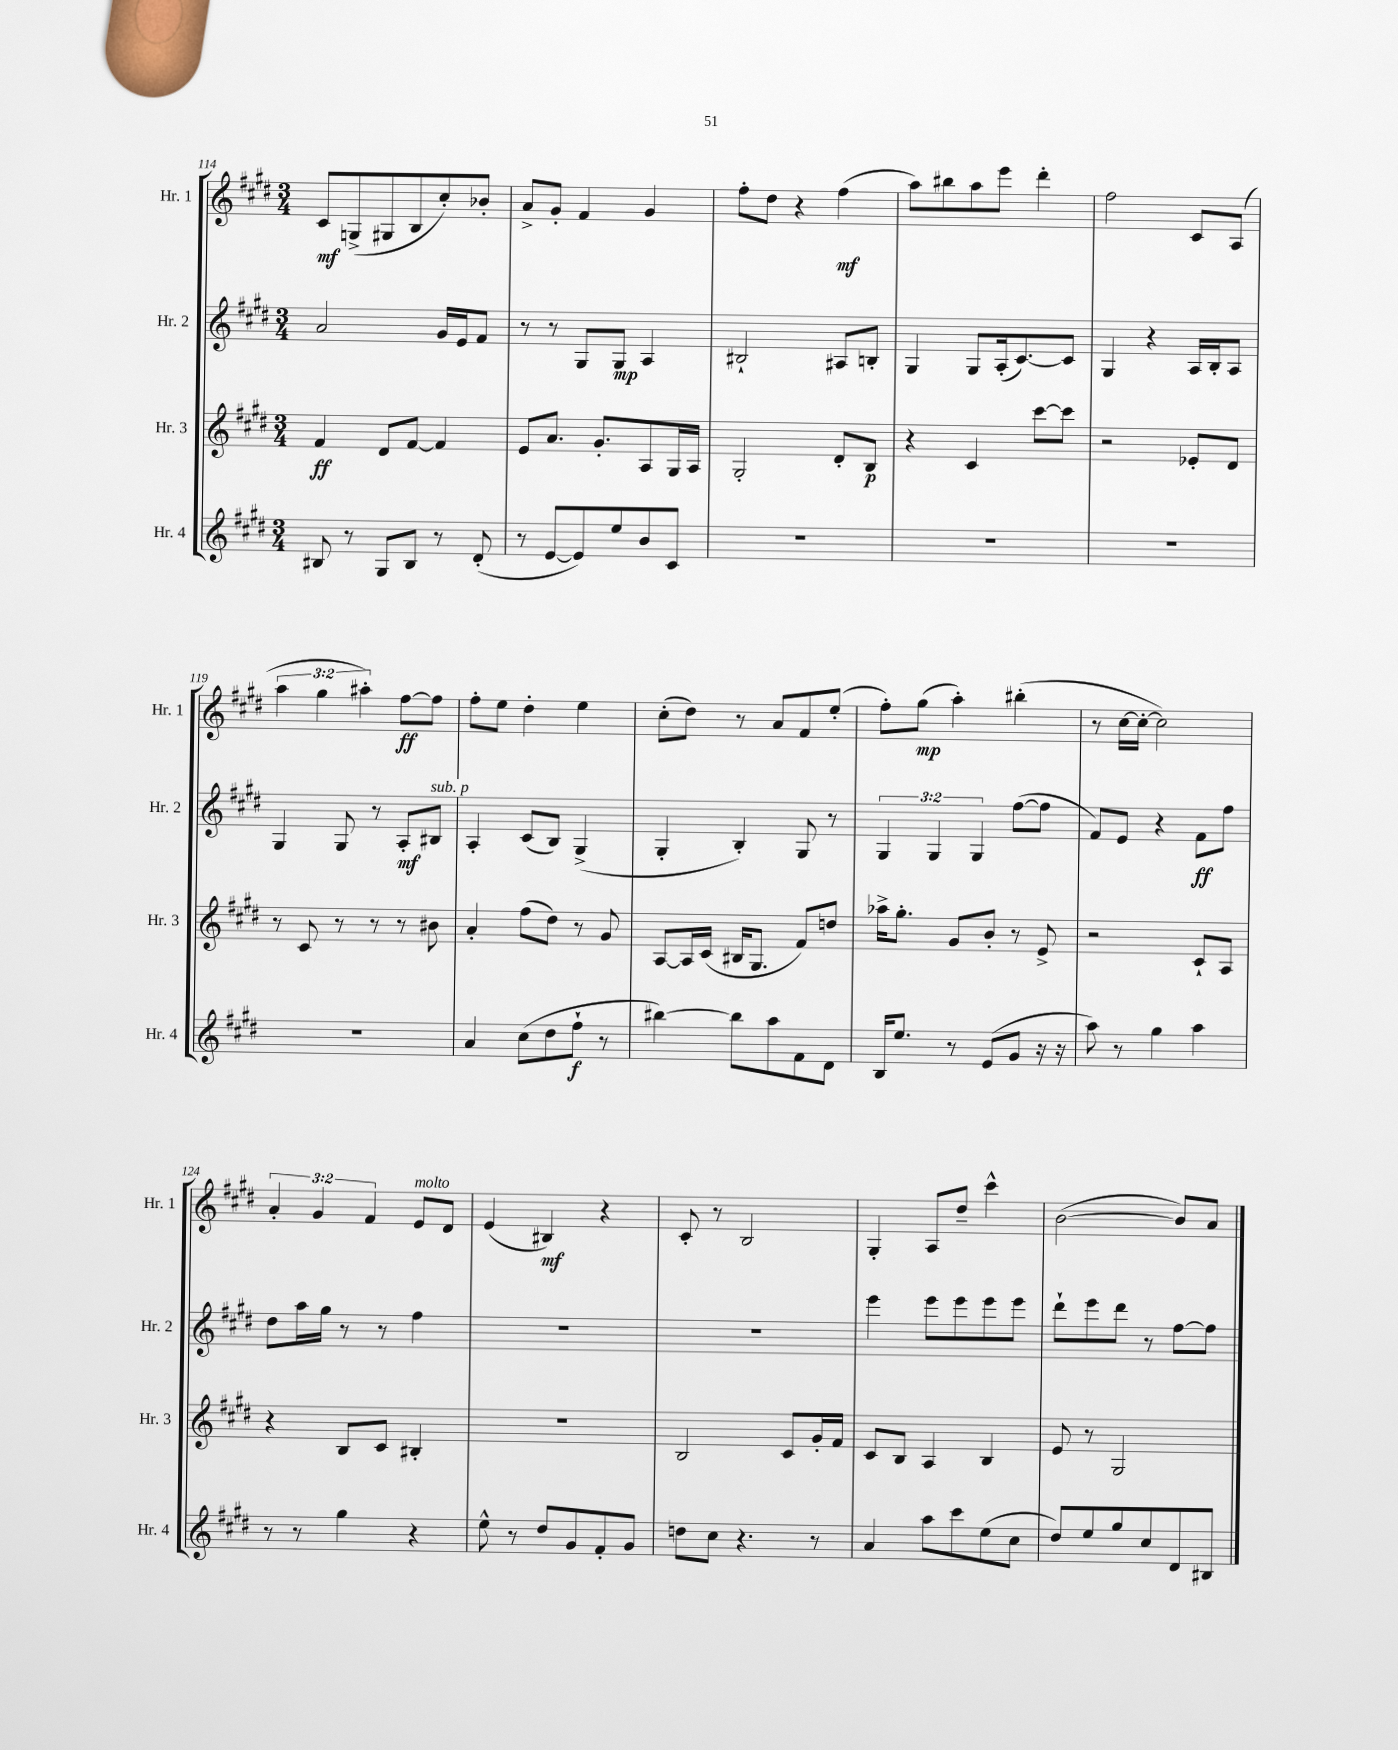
<<
\new StaffGroup <<
\new Staff = "s0" \with { instrumentName = "Hr. 1" shortInstrumentName = "Hr. 1" } {
    \clef treble \key e \major \numericTimeSignature \time 3/4 \override Staff.TupletNumber.text = #tuplet-number::calc-fraction-text
    cis'8\mf g8->( gis8 b8 cis''8-.) bes'8-. |
    a'8-> gis'8-. fis'4 gis'4 |
    fis''8-. dis''8 r4 fis''4\mf( |
    a''8) bis''8 a''8 e'''8 dis'''4-. |
    fis''2 cis'8 a8( |
    \tuplet 3/2 { a''4 gis''4 ais''4-.) } fis''8~\ff fis''8 |
    fis''8-. e''8 dis''4-. e''4 |
    cis''8-.( dis''8) r8 a'8 fis'8 e''8-.( |
    fis''8-.) gis''8\mp( a''4-.) bis''4-.( |
    r8 cis''16~ cis''16~-. cis''2) |
    \tuplet 3/2 { a'4-. gis'4 fis'4 } e'8^\markup { \italic "molto" } dis'8 |
    e'4( bis4\mf) r4 |
    cis'8-. r8 b2 |
    gis4-. a8 dis''8-- cis'''4-^ |
    b'2~( b'8) a'8 \bar "|." |
}
\new Staff = "s1" \with { instrumentName = "Hr. 2" shortInstrumentName = "Hr. 2" } {
    \clef treble \key e \major \numericTimeSignature \time 3/4 \override Staff.TupletNumber.text = #tuplet-number::calc-fraction-text
    a'2 gis'16 e'16 fis'8 |
    r8 r8 gis8 gis8\mp a4 |
    bis2-! ais8 b8-. |
    gis4 gis8 a16-.( cis'8.~) cis'8 |
    gis4 r4 a16 b16-. a8 |
    gis4 gis8 r8 a8-.\mf bis8^\markup { \italic "sub. p" } |
    a4-. cis'8( b8) gis4->( |
    gis4-. b4-.) gis8 r8 |
    \tuplet 3/2 { gis4 gis4 gis4 } fis''8~( fis''8 |
    fis'8) e'8 r4 fis'8\ff fis''8 |
    dis''8 a''16 gis''16 r8 r8 fis''4 |
    R2. |
    R2. |
    e'''4 e'''8 e'''8 e'''8 e'''8 |
    dis'''8-! e'''8 dis'''8 r8 fis''8~ fis''8 \bar "|." |
}
\new Staff = "s2" \with { instrumentName = "Hr. 3" shortInstrumentName = "Hr. 3" } {
    \clef treble \key e \major \numericTimeSignature \time 3/4
    fis'4\ff dis'8 fis'8~ fis'4 |
    e'8 a'8. gis'8.-. a8 gis16 a16 |
    gis2-. dis'8-. b8\p |
    r4 cis'4 cis'''8~ cis'''8 |
    r2 ees'8-. dis'8 |
    r8 cis'8 r8 r8 r8 bis'8 |
    a'4-. fis''8( dis''8) r8 gis'8 |
    a8~ a16 cis'16( bis16 gis8. fis'8) d''8 |
    aes''16-> gis''8.-. gis'8 b'8-. r8 e'8-> |
    r2 cis'8-! a8 |
    r4 b8 cis'8 bis4-. |
    R2. |
    b2 cis'8 gis'16-. fis'16 |
    cis'8 b8 a4 b4 |
    e'8 r8 gis2 \bar "|." |
}
\new Staff = "s3" \with { instrumentName = "Hr. 4" shortInstrumentName = "Hr. 4" } {
    \clef treble \key e \major \numericTimeSignature \time 3/4
    bis8 r8 gis8 bis8 r8 dis'8-.( |
    r8 e'8~ e'8) e''8 b'8 cis'8 |
    R2. |
    R2. |
    R2. |
    R2. |
    a'4 cis''8( dis''8 fis''8-!\f r8 |
    bis''4~) bis''8 a''8 fis'8 dis'8 |
    b16 e''8. r8 e'8( gis'8 r16 r16 |
    a''8) r8 gis''4 a''4 |
    r8 r8 gis''4 r4 |
    e''8-^ r8 dis''8 gis'8 fis'8-. gis'8 |
    d''8 cis''8 r4. r8 |
    a'4 a''8 cis'''8 e''8( cis''8 |
    dis''8) e''8 gis''8 cis''8 dis'8 bis8 \bar "|." |
}
>>
>>
\layout { \context { \Score currentBarNumber = #114 } }
